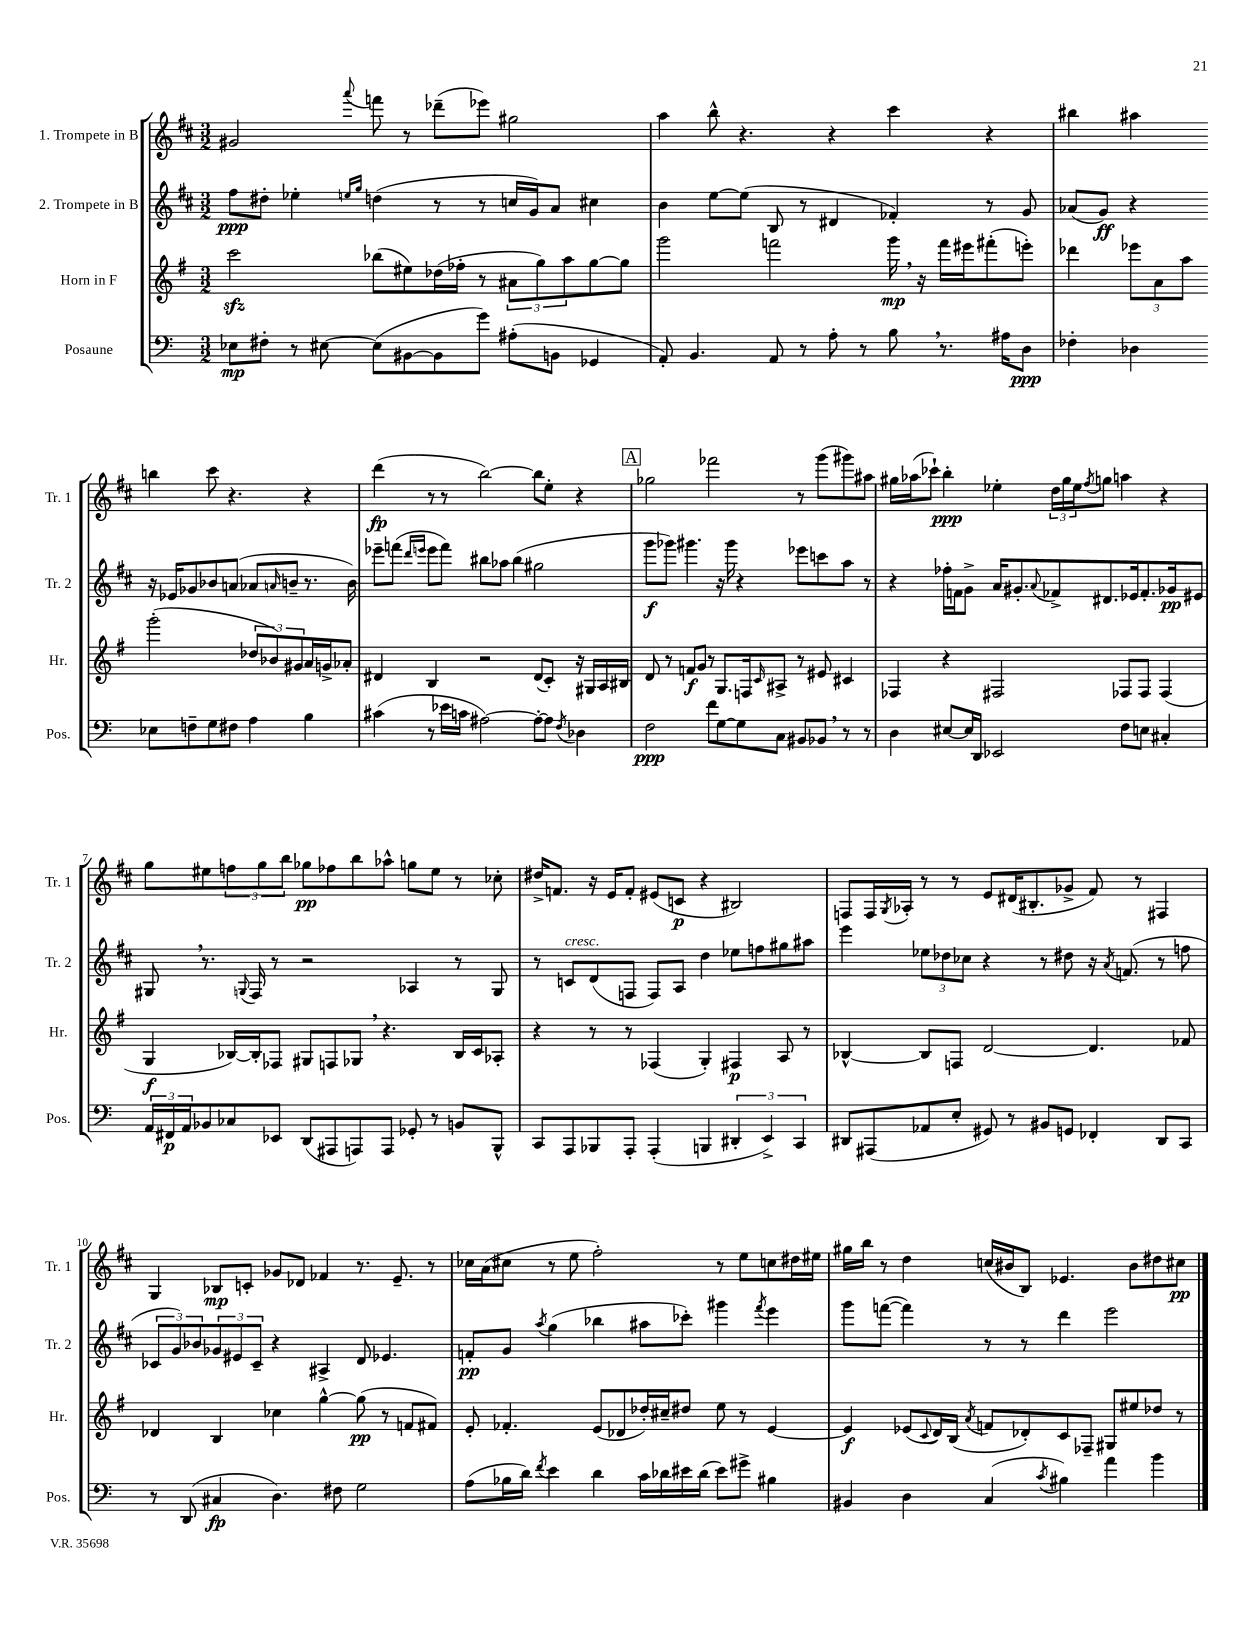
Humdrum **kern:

**kern	**dynam	**kern	**dynam	**kern	**dynam	**kern	**dynam
*part4	*part4	*part3	*part3	*part2	*part2	*part1	*part1
*staff4	*staff4	*staff3	*staff3	*staff2	*staff2	*staff1	*staff1
*I"Posaune	*	*I"Horn in F	*	*I"2. Trompete in B	*	*I"1. Trompete in B	*
*I'Pos.	*	*I'Hr.	*	*I'Tr. 2	*	*I'Tr. 1	*
*clefF4	*	*clefG2	*	*clefG2	*	*clefG2	*
*k[]	*	*k[f#]	*	*k[f#c#]	*	*k[f#c#]	*
*M3/2	*	*M3/2	*	*M3/2	*	*M3/2	*
=1	=1	=1	=1	=1	=1	=1	=1
8E-X\L	mp	2ccczz\	.	8ff#\L	ppp	2g#X/	.
8F#X'\J	.	.	.	8dd#X'\J	.	.	.
8r	.	.	.	4ee-X'\	.	.	.
[8E#X\	.	.	.	.	.	.	.
.	.	.	.	16qqeen/LL	.	.	.
.	.	.	.	16qqgg/JJ	.	8qqaaa/	.
(8E#\L]	.	(8bb-X\L	.	(4ddn\	.	8fffn\	.
[8BB#X\	.	8ee#X\)	.	.	.	8r	.
8BB#\]	.	(16dd-X\L	.	8r	.	(8ddd-X~\L	.
.	.	16ff-X'\JJ	.	.	.	.	.
8g\J)	.	8r	.	8r	.	8eee-X\J)	.
(8A#X'\L	.	12a#X\L	.	16ccn/LL	.	2gg#X\	.
.	.	.	.	16g/J)	.	.	.
.	.	12gg\)	.	.	.	.	.
8BBn\J	.	.	.	8a/J	.	.	.
.	.	12aa\	.	.	.	.	.
4GG-X/	.	[8gg\	.	4cc#X\	.	.	.
.	.	8gg\J]	.	.	.	.	.
=2	=2	=2	=2	=2	=2	=2	=2
8AA'/)	.	2ggg\	.	4b\	.	4aa\	.
4.BB/	.	.	.	.	.	.	.
.	.	.	.	[8ee\L	.	8bb^^\	.
.	.	.	.	(8ee\J]	.	4.r	.
8AA/	.	2fffn\	.	8B/	.	.	.
8r	.	.	.	8r	.	.	.
8A'\	.	.	.	4d#X/	.	4r	.
8r	.	.	.	.	.	.	.
8B,\	.	16ggg,\	mp	4f-X'/)	.	4ccc#\	.
.	.	16r	.	.	.	.	.
8.r	.	16fff\LL	.	.	.	.	.
.	.	16eee#X\J	.	.	.	.	.
.	.	(8fff#X'\	.	8r	.	4r	.
16A#X\KL	.	.	.	.	.	.	.
8D\J	ppp	8eeen'\J)	.	8g/	.	.	.
=3	=3	=3	=3	=3	=3	=3	=3
4F-X'\	.	4ddd-X\	.	(8a-X/L	.	4bb#X\	.
.	.	.	.	8g/J)	ff	.	.
4D-X\	.	12eee-X\L	.	4r	.	4aa#X\	.
.	.	12a\	.	.	.	.	.
.	.	12aa\J	.	.	.	.	.
8E-X\L	.	(2ggg'\	.	16r	.	4bbn\	.
.	.	.	.	16e-X/KL	.	.	.
8Fn~\	.	.	.	8g-X/	.	.	.
8G\	.	.	.	8b-X/	.	8ccc#\	.
8F#X\J	.	.	.	(8an/J	.	4.r	.
4A\	.	12dd-X/L	.	8a-X/L	.	.	.
.	.	12b-X/)	.	.	.	.	.
.	.	.	.	16qqan/	.	.	.
.	.	.	.	8bn~/J	.	.	.
.	.	12g#X/	.	.	.	.	.
4B\	.	16a/L	.	8.r	.	4r	.
.	.	16gn^/J	.	.	.	.	.
.	.	8a-X'/J	.	.	.	.	.
.	.	.	.	16b\)	.	.	.
!!LO:LB:g=z
=4	=4	=4	=4	=4	=4	=4	=4
(4c#X\	.	4d#X/	.	8eee-X~\L	.	(4ddd\	fp
.	.	.	.	(8fffn\J	.	.	.
.	.	.	.	16qqddd/LL	.	.	.
.	.	.	.	16qqeeen/JJ	.	.	.
8r	.	4B/	.	8eee\L	.	8r	.
16e-X\LL	.	.	.	8fff\J)	.	8r	.
16cn\JJ	.	.	.	.	.	.	.
[2A#X\)	.	2r	.	8bb#X\L	.	[2bb\)	.
.	.	.	.	8aa-X\J	.	.	.
.	.	.	.	(4bb#\	.	.	.
8A#'\L_	.	(8d#/L	.	2gg#X\	.	8bb\L]	.
8A#\J]	.	8c'/J)	.	.	.	8ee'\J	.
8qF/	.	.	.	.	.	.	.
4D-X\	.	16r	.	.	.	4r	.
.	.	16G#X/LL	.	.	.	.	.
.	.	16A/	.	.	.	.	.
.	.	16B#X/JJ	.	.	.	.	.
!!LO:REH:place=s1:t=A
=5	=5	=5	=5	=5	=5	=5	=5
2F\	ppp	8d/	.	8ggg\L	f	2gg-X\	.
.	.	8r	.	8ggg-X\J)	.	.	.
.	.	8fn/L	f	4.ggg#X\	.	.	.
.	.	8g/J	.	.	.	.	.
8f\L	.	8r	.	.	.	2fff-X\	.
[8G\	.	8.G/L	.	16r	.	.	.
.	.	.	.	16ggg#\	.	.	.
8G\]	.	.	.	4r	.	.	.
.	.	16Fn/k	.	.	.	.	.
.	.	16qqc/	.	.	.	.	.
8C\J	.	8A#X^/J	.	.	.	.	.
8BB#X/L	.	8r	.	8eee-X\L	.	8r	.
8BB-X,/J	.	8e#X/	.	8cccn\	.	(8ggg\L	.
8r	.	4c#X/	.	8aa\J	.	8ggg#X\)	.
8r	.	.	.	8r	.	8aa#X\J	.
=6	=6	=6	=6	=6	=6	=6	=6
4D\	.	4F-X/	.	4r	.	16gg#X\LL	.
.	.	.	.	.	.	(16aa-X\J	.
.	.	.	.	.	.	8ccc-X`\J)	.
[8E#X/L	.	4r	.	16ff-X'\LL	.	4bb'\	ppp
.	.	.	.	16fn\J	.	.	.
16E#/L]	.	.	.	8g^\J	.	.	.
16DD/JJ	.	.	.	.	.	.	.
2EE-X/	.	2F#X/	.	16a/KL	.	4ee-X'\	.
.	.	.	.	8.g#X'/	.	.	.
.	.	.	.	8qqa/	.	.	.
.	.	.	.	8f-X^/	.	24dd\LL	.
.	.	.	.	.	.	24gg#\	.
.	.	.	.	.	.	24ee-\J	.
.	.	.	.	.	.	8qff#/	.
.	.	.	.	8.d#X/	.	8ggn\J	.
8F\L	.	8F-X/L	.	.	.	4aan\	.
.	.	.	.	16e-X/k	.	.	.
8En\J	.	8F-/J	.	8.f-'/	.	.	.
4C#X'/	.	(4F-/	.	.	.	4r	.
.	.	.	.	16g-X/k	pp	.	.
.	.	.	.	8e#X/J	.	.	.
!!LO:LB:g=z
=7	=7	=7	=7	=7	=7	=7	=7
24AA/LL	.	4G/	f	8G#X,/	.	8gg\L	.
24FF#X/	p	.	.	.	.	.	.
24AA/J	.	.	.	.	.	.	.
8BB-X/	.	.	.	8.r	.	8ee#X\	.
8C-X/	.	[16B-X/LL)	.	.	.	12ffn\	.
.	.	.	.	8qqGn/	.	.	.
.	.	16B-'/J]	.	16F#/	.	.	.
.	.	.	.	.	.	12gg\	.
8EE-X/J	.	8F-X/J	.	8r	.	.	.
.	.	.	.	.	.	12bb\J	.
(8DD/L	.	8G#X/L	.	2r	.	8gg-X\L	pp
8AAA#X/	.	8Fn/	.	.	.	8ff-X\	.
8AAAn/)	.	8G-X,/J	.	.	.	8bb\	.
8AAA/J	.	4.r	.	.	.	8aa-X^^\J	.
8GG-X'/	.	.	.	4A-X/	.	8ggn\L	.
8r	.	.	.	.	.	8ee#\J	.
8BBn/L	.	16B-/LL	.	8r	.	8r	.
.	.	16c/J	.	.	.	.	.
8BBB^^/J	.	8A-X'/J	.	8G/	.	8cc-X'\	.
=8	=8	=8	=8	=8	=8	=8	=8
8CC/L	.	4r	.	8r	.	16dd#X^/KL	.
.	.	.	.	.	.	8.fn/J	.
!	!	!	!	!LO:TX:a:i:t=cresc.	!	!	!
8AAA/	.	.	.	8cn/L	.	.	.
8BBB-X/	.	8r	.	(8d/	.	16r	.
.	.	.	.	.	.	16e/KL	.
8AAA'/J	.	8r	.	8Fn/J	.	8f'/J	.
(4AAA'/	.	(4F-X/	.	8F/L)	.	(8e#X/L	.
.	.	.	.	8A/J	.	8cn/J	p
4BBBn/	.	4G'/)	.	4dd\	.	4r	.
6DD#X'/	.	4F#X/	p	8ee-X\L	.	2B#X/)	.
.	.	.	.	8ffn\	.	.	.
6EE^/)	.	.	.	.	.	.	.
.	.	8A/	.	8gg#X\	.	.	.
6CC/	.	.	.	.	.	.	.
.	.	8r	.	8aa#X\J	.	.	.
=9	=9	=9	=9	=9	=9	=9	=9
8DD#X/L	.	[4B-X^^/	.	4eee\	.	8Fn/L	.
(8AAA#X/	.	.	.	.	.	16F/L	.
.	.	.	.	.	.	8qG/	.
.	.	.	.	.	.	16A-X'/JJ	.
8AA-X/	.	8B-/L]	.	12ee-X\L	.	8r	.
.	.	.	.	12dd-X\	.	.	.
8E'/J	.	8Fn/J	.	.	.	8r	.
.	.	.	.	12cc-X\J	.	.	.
8GG#X/)	.	[2d/	.	4r	.	8e/L	.
8r	.	.	.	.	.	(16d#X/K	.
.	.	.	.	.	.	8.B#X'/	.
8BB#X/L	.	.	.	8r	.	.	.
8GGn/J	.	.	.	8dd#X\	.	8g-X^/J	.
4FF-X'/	.	4.d/]	.	16r	.	8f#/)	.
.	.	.	.	8qa/	.	.	.
.	.	.	.	(8.fn/	.	.	.
.	.	.	.	.	.	8r	.
8DD#/L	.	.	.	8r	.	4F#X/	.
8CC/J	.	8f-X/	.	8ffn\	.	.	.
!!LO:LB:g=z
=10	=10	=10	=10	=10	=10	=10	=10
8r	.	4d-X/	.	12c-X/L	.	4G/	.
.	.	.	.	12g/)	.	.	.
(8DD/	.	.	.	.	.	.	.
.	.	.	.	12b-X/	.	.	.
4C#X/	fp	4B/	.	12g-X/	.	8B-X/L	mp
.	.	.	.	12e#X/	.	.	.
.	.	.	.	.	.	8cn'/J	.
.	.	.	.	12c-~/J	.	.	.
4.D\)	.	4cc-X\	.	4r	.	8g-X/L	.
.	.	.	.	.	.	8d-X/J	.
.	.	[4gg^^\	.	4A#X^/	.	4f-X/	.
8F#X\	.	.	.	.	.	.	.
2G\	.	(8gg\]	pp	8d/	.	8.r	.
.	.	8r	.	4.e-X/	.	.	.
.	.	.	.	.	.	8.e~/	.
.	.	8fn/L	.	.	.	.	.
.	.	8f#X/J)	.	.	.	8r	.
=11	=11	=11	=11	=11	=11	=11	=11
(8A\L	.	8e'/	.	8fn'/L	pp	16cc-X\LL	.
.	.	.	.	.	.	(16a\J	.
16B-X\L	.	4.f-X'/	.	8g/J	.	8cc#X\J	.
16d\JJ)	.	.	.	.	.	.	.
8qf/	.	.	.	8qaa/	.	.	.
4e\	.	.	.	(4gg\	.	8r	.
.	.	.	.	.	.	8ee\	.
4d\	.	(8e/L	.	4bb-X\	.	2ff#'\)	.
.	.	8d-X/	.	.	.	.	.
16c\LL	.	16dd-X'/L)	.	8aa#X\L	.	.	.
16d-X\	.	16cc#X~/J	.	.	.	.	.
16e#X\	.	8dd#X/J	.	8ccc-X'\J)	.	.	.
(16d-\JJ	.	.	.	.	.	.	.
8e#\L)	.	8ee\	.	4ggg#X\	.	8r	.
8g#X^\J	.	8r	.	.	.	8ee\L	.
.	.	.	.	8qfff#/	.	.	.
4B#X\	.	[4e/	.	4eee\	.	8ccn\	.
.	.	.	.	.	.	16dd#X\L	.
.	.	.	.	.	.	16ee#X\JJ	.
=12	=12	=12	=12	=12	=12	=12	=12
4BB#X/	.	4e/]	f	8ggg\L	.	16gg#X\LL	.
.	.	.	.	.	.	16bb\JJ	.
.	.	.	.	([8fffn\J	.	8r	.
4D\	.	(8e-X/L	.	4fff\])	.	4dd\	.
.	.	8qqc/	.	.	.	.	.
.	.	16d/L)	.	.	.	.	.
.	.	(16B/JJ	.	.	.	.	.
.	.	8qa/	.	.	.	.	.
(4C/	.	8fn/L	.	8r	.	(16ccn/LL	.
.	.	.	.	.	.	16b#X/J	.
.	.	8d-X'/)	.	8r	.	8B/J)	.
8qc/	.	.	.	.	.	.	.
4B#X\)	.	8c/	.	4ddd\	.	4.e-X/	.
.	.	8F-X~/J	.	.	.	.	.
4a\	.	8G#X/L	.	2eee\	.	.	.
.	.	8ee#X/	.	.	.	8b#\L	.
4b\	.	8dd-X/J	.	.	.	8dd#X\	.
.	.	8r	.	.	.	8cc#X\J	pp
==	==	==	==	==	==	==	==
*-	*-	*-	*-	*-	*-	*-	*-
